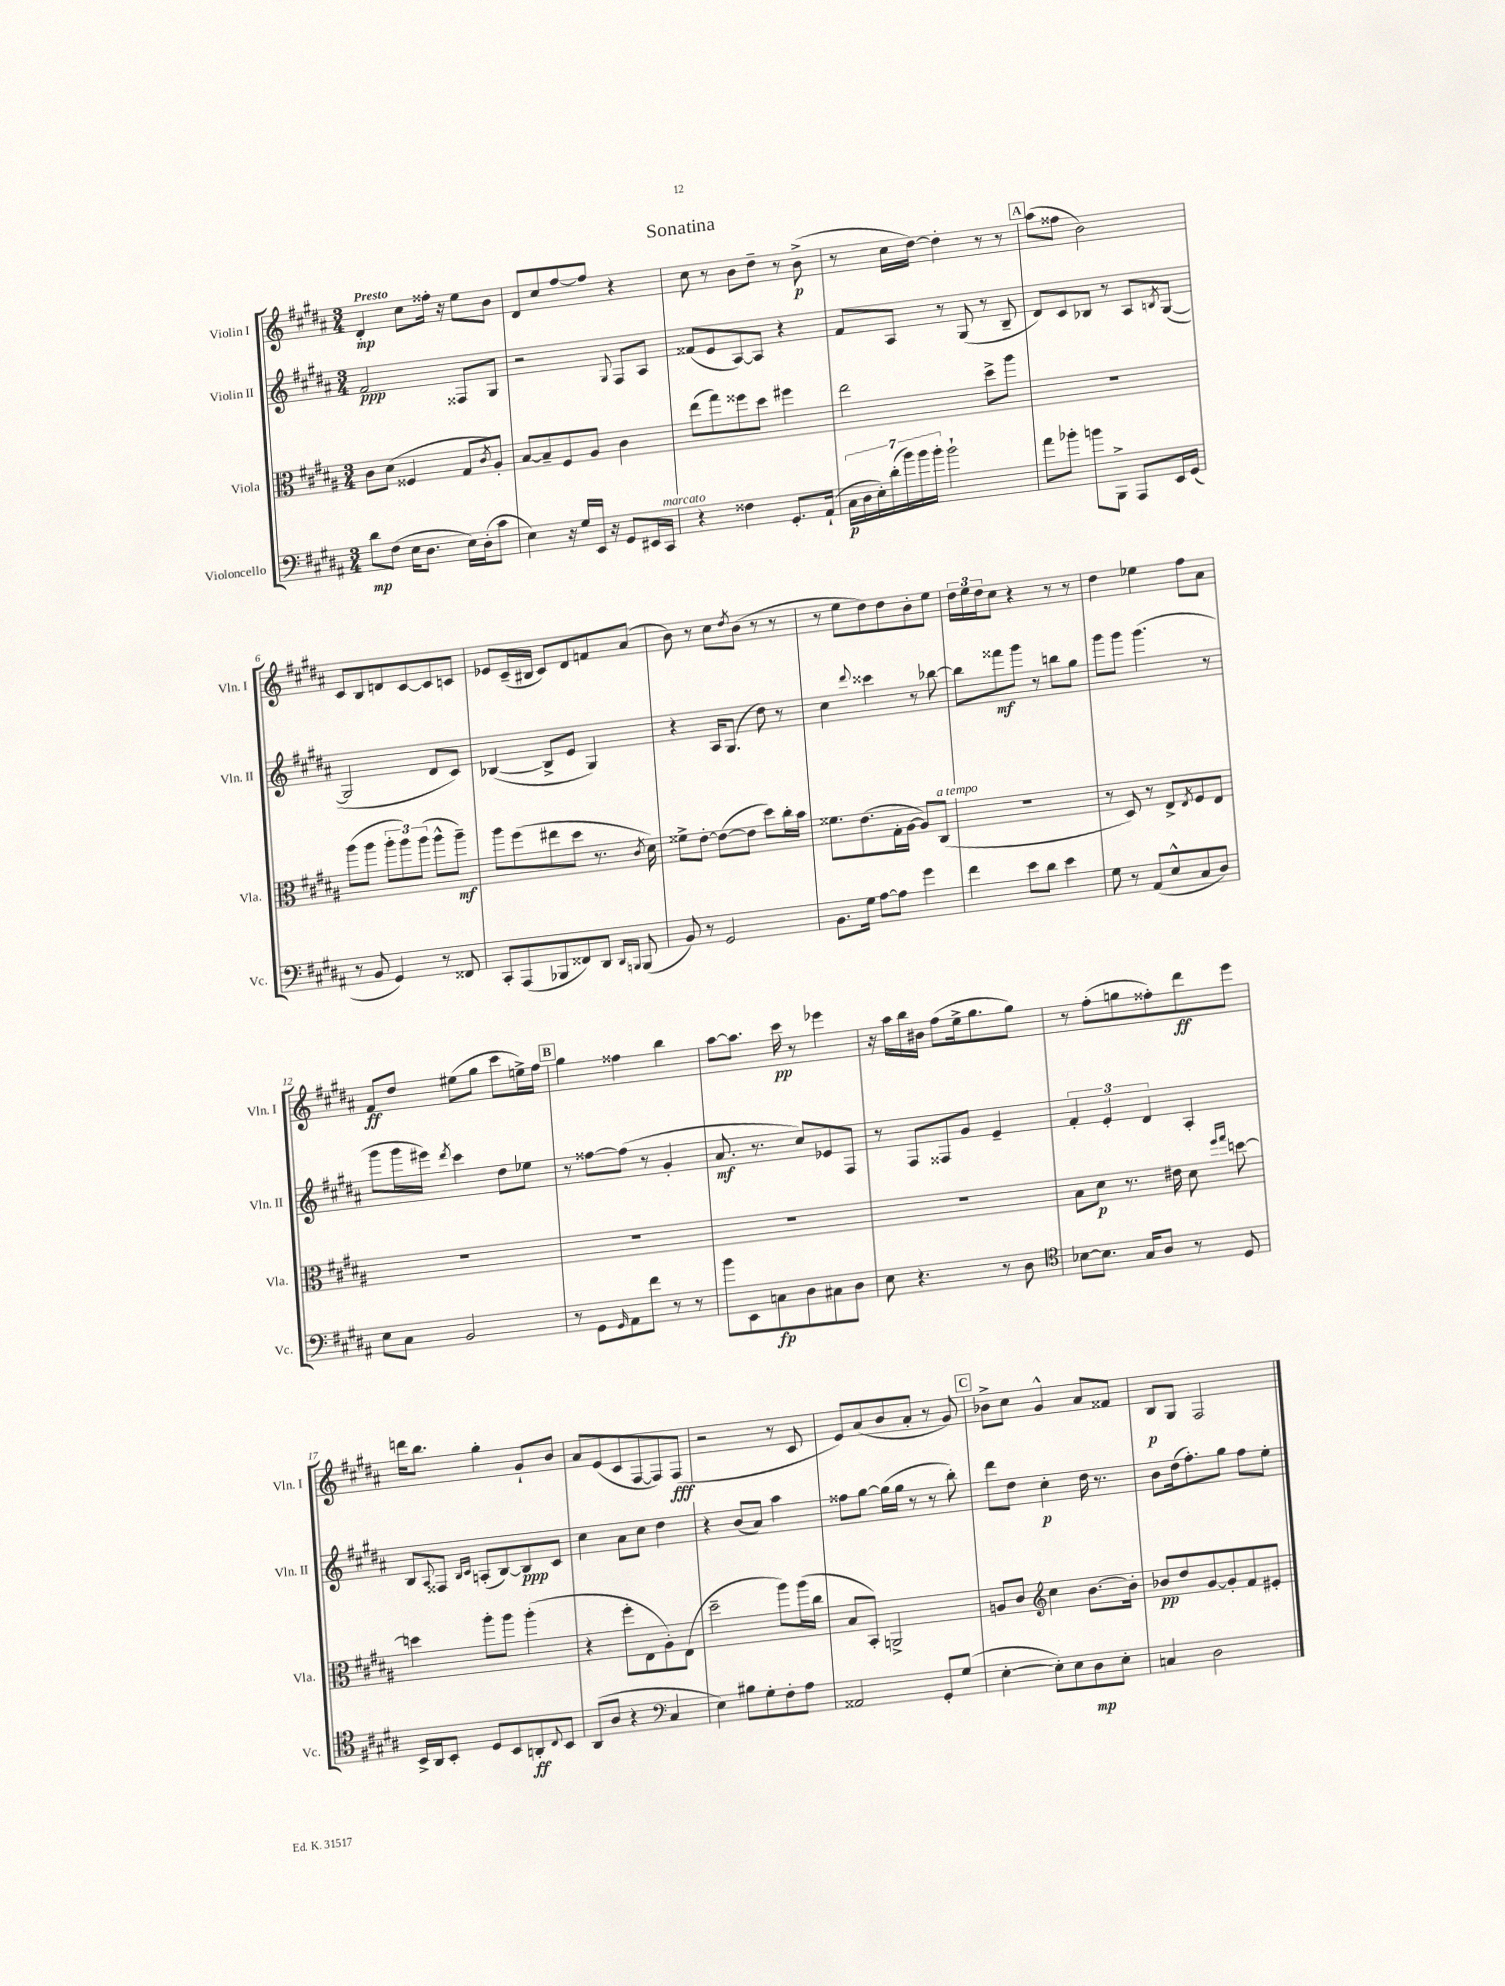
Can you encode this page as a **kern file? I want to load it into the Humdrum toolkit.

**kern	**dynam	**kern	**dynam	**kern	**dynam	**kern	**dynam
*part4	*part4	*part3	*part3	*part2	*part2	*part1	*part1
*staff4	*staff4	*staff3	*staff3	*staff2	*staff2	*staff1	*staff1
*I"Violoncello	*	*I"Viola	*	*I"Violin II	*	*I"Violin I	*
*I'Vc.	*	*I'Vla.	*	*I'Vln. II	*	*I'Vln. I	*
*clefF4	*	*clefC3	*	*clefG2	*	*clefG2	*
*k[f#c#g#d#a#]	*	*k[f#c#g#d#a#]	*	*k[f#c#g#d#a#]	*	*k[f#c#g#d#a#]	*
*M3/4	*	*M3/4	*	*M3/4	*	*M3/4	*
=1	=1	=1	=1	=1	=1	=1	=1
!	!	!	!	!	!	!LO:TX:a:B:t=Presto	!
8d#\L	mp	8c#\L	.	2f#/	ppp	4d#'/	mp
(8F#\J	.	(8d#\J	.	.	.	.	.
16E\KL	.	4F##X/	.	.	.	8cc#\L	.
8.D#\J	.	.	.	.	.	.	.
.	.	.	.	.	.	16ff##X'\Jk	.
.	.	.	.	.	.	16r	.
16E\LL)	.	8G#/L	.	8F##X/L	.	8ee\L	.
(16D#'\J	.	.	.	.	.	.	.
.	.	8qc#/	.	.	.	.	.
8c#\J	.	8A#'/J)	.	8G#/J	.	8b\J	.
=2	=2	=2	=2	=2	=2	=2	=2
4E\)	.	[8B/L	.	2r	.	8d#/L	.
.	.	8B~/]	.	.	.	8cc#/	.
16r	.	8F#/	.	.	.	[8ff#/	.
16G#/LL	.	.	.	.	.	.	.
16EE/JJ	.	8A#/J	.	.	.	8ff#/J]	.
16r	.	.	.	.	.	.	.
.	.	.	.	8qqG#/	.	.	.
8GG#/L	.	4c#\	.	8F#/L	.	4r	.
16EE#X/L	.	.	.	8A#/J	.	.	.
!LO:TX:a:i:t=marcato	!	!	!	!	!	!	!
16CC#/JJ	.	.	.	.	.	.	.
=3	=3	=3	=3	=3	=3	=3	=3
4r	.	(8ee\L	.	(8f##X/L	.	8cc#\	.
.	.	8gg#\)	.	8e/	.	8r	.
4F##X\	.	8ff##X\	.	[8A#/)	.	8b\L	.
.	.	8dd#\J	.	8A#/J]	.	8dd#~\J	.
8.GG#'/L	.	4ff#X\	.	4r	.	8r	.
.	.	.	.	.	.	(8b^\	p
(16AA#`/Jk	.	.	.	.	.	.	.
=4	=4	=4	=4	=4	=4	=4	=4
28C#\LL	p	2ee\	.	8f#/L	.	8r	.
28D#\	.	.	.	.	.	.	.
28E'\)	.	.	.	.	.	.	.
(28d#'\	.	.	.	.	.	.	.
.	.	.	.	8A#/J	.	16cc#\LL	.
28b\)	.	.	.	.	.	.	.
28b\	.	.	.	.	.	.	.
.	.	.	.	.	.	[16dd#\JJ)	.
28b'\JJ	.	.	.	.	.	.	.
2b`\	.	.	.	8r	.	4dd#'\]	.
.	.	.	.	(8G#/	.	.	.
.	.	8dd#^\L	.	8r	.	8r	.
.	.	8aa#\J	.	8B~/	.	8r	.
!!LO:REH:place=s1:t=A
=5	=5	=5	=5	=5	=5	=5	=5
8a#\L	.	2.r	.	8d#/L)	.	(8aa#\L	.
8b-X'\J	.	.	.	8c#/	.	8ff##X\J	.
8bn\L	.	.	.	8B-X/J	.	2b\)	.
8BBB^\J	.	.	.	8r	.	.	.
8AAA#/L	.	.	.	8A#/L	.	.	.
.	.	.	.	8qBn/	.	.	.
16EE/L	.	.	.	([8G#/J	.	.	.
(16GG#/JJ	.	.	.	.	.	.	.
!!LO:LB:g=z
=6	=6	=6	=6	=6	=6	=6	=6
8r	.	(8aa#\L	.	2G#/]	.	8c#/L	.
8BB/	.	8aa#\J	.	.	.	8B/	.
4GG#/)	.	12aa#'\L	.	.	.	8dn/	.
.	.	12aa#\)	.	.	.	.	.
.	.	.	.	.	.	[8c#/	.
.	.	(12aa#\J	.	.	.	.	.
8r	.	8aa#^^\L	.	8d#/L	.	8c#/]	.
8FF##X/	.	8aa#~\J)	mf	8c#/J)	.	8cn/J	.
=7	=7	=7	=7	=7	=7	=7	=7
8CC#'/L	.	8aa#\L	.	([4B-X/	.	8e-X/L	.
(8AAA#/	.	(8ff#\	.	.	.	(16c#~/L	.
.	.	.	.	.	.	16B#X/JJ	.
8BBB-X/	.	8ee#X\	.	8B-^/L]	.	8c#/L)	.
8FF##X/)	.	8dd#\J	.	8e/J	.	8d#/	.
8DD#/J	.	8.r	.	4G#/)	.	8fn/	.
16qqDD#/LL	.	.	.	.	.	.	.
16qqBBBn/JJ	.	.	.	.	.	.	.
(8BBB/	.	.	.	.	.	(8a#/J	.
.	.	8qc#/	.	.	.	.	.
.	.	16d#\)	.	.	.	.	.
=8	=8	=8	=8	=8	=8	=8	=8
8BB/)	.	8f##X^\L	.	4r	.	8b\)	.
8r	.	[8e'\J	.	.	.	8r	.
2GG#/	.	(8e\L_	.	16A#/KL	.	8cc#\L	.
.	.	.	.	(8.G#/J	.	.	.
.	.	.	.	.	.	8qdd#/	.
.	.	8e\J]	.	.	.	(8b\J	.
.	.	8dd#\L)	.	8dd#\)	.	8r	.
.	.	16cc#'\L	.	8r	.	8r	.
.	.	16b\JJ	.	.	.	.	.
=9	=9	=9	=9	=9	=9	=9	=9
8.BB\L	.	8.f##X\L	.	4cc#\	.	8r	.
.	.	.	.	.	.	8ee\L	.
16G#\Jk	.	(8.e\	.	.	.	.	.
.	.	.	.	8qqddd#/	.	.	.
[8A#\L	.	.	.	4ccc##X\	.	8dd#\)	.
8A#\J]	.	16G#'\L	.	.	.	8dd#\	.
.	.	[16A#\JJ	.	.	.	.	.
4g#\	.	8A#/L])	.	8r	.	8b'\	.
!	!	!LO:TX:a:i:t=a tempo	!	!	!	!	!
.	.	(8C#/J	.	[8bb-X\	.	8ee\J	.
=10	=10	=10	=10	=10	=10	=10	=10
4f#\	.	2.r	.	8bb-\L]	.	24dd#\LL	.
.	.	.	.	.	.	24ee\	.
.	.	.	.	.	.	24dd#\J	.
.	.	.	.	8fff##X\	mf	8cc#\J	.
8e\L	.	.	.	8ggg#\J	.	4r	.
8d#\J	.	.	.	8r	.	.	.
4e\	.	.	.	8bbn\L	.	8r	.
.	.	.	.	8gg#\J	.	8r	.
=11	=11	=11	=11	=11	=11	=11	=11
8G#\	.	8r	.	8ggg#\L	.	4dd#\	.
8r	.	8D#/)	.	8ggg#\J	.	.	.
(8AA#/L	.	8r	.	(4.ggg#\	.	4ee-X\	.
8E^^/	.	8E^/L	.	.	.	.	.
.	.	8qE/	.	.	.	.	.
8C#/	.	8F#/	.	.	.	8ff#\L	.
8D#/J)	.	8E/J	.	8r	.	8a#\J	.
!!LO:LB:g=z
=12	=12	=12	=12	=12	=12	=12	=12
8E\L	.	2.r	.	8ggg#\L	.	8f#/L	ff
8C#\J	.	.	.	16ggg#\L	.	8dd#/J	.
.	.	.	.	16eee#X\JJ)	.	.	.
.	.	.	.	8qddd#/	.	.	.
2BB/	.	.	.	4ccc#\	.	(8ee#X\L	.
.	.	.	.	.	.	8gg#\J	.
.	.	.	.	8dd#\L	.	8ccc#\L	.
.	.	.	.	8ee-X\J	.	16een^\L)	.
.	.	.	.	.	.	16ff#\JJ	.
!!LO:REH:place=s1:t=B
=13	=13	=13	=13	=13	=13	=13	=13
8r	.	2.r	.	8r	.	4gg#\	.
8GG#\L	.	.	.	[8ff##X\L	.	.	.
16qqGG#/	.	.	.	.	.	.	.
8AA#\	.	.	.	(8ff##\J]	.	4ff##X\	.
8f#\J	.	.	.	8r	.	.	.
8r	.	.	.	4g#'/	.	4bb\	.
8r	.	.	.	.	.	.	.
=14	=14	=14	=14	=14	=14	=14	=14
8b\L	.	2.r	.	8.a#/	mf	[8aa#\L	.
8EE\	.	.	.	.	.	8.aa#\J]	.
.	.	.	.	8.r	.	.	.
8Cn\	fp	.	.	.	.	.	.
.	.	.	.	.	.	16ccc#\	pp
8D#\	.	.	.	8cc#/L)	.	8r	.
8C#X\	.	.	.	8e-X/	.	4eee-X\	.
8D#\J	.	.	.	8F#/J	.	.	.
=15	=15	=15	=15	=15	=15	=15	=15
8E\	.	2.r	.	8r	.	16r	.
.	.	.	.	.	.	16aa#\LL	.
4.r	.	.	.	8F#/L	.	16bb\	.
.	.	.	.	.	.	16b#X\JJ	.
.	.	.	.	8F##X/	.	(8ff#\L	.
.	.	.	.	8g#/J	.	16ee^\k	.
.	.	.	.	.	.	8.gg#\	.
8r	.	.	.	4e~/	.	.	.
8D#\	.	.	.	.	.	8gg#\J)	.
=16	=16	=16	=16	=16	=16	=16	=16
*clefC4	*	*	*	*	*	*	*
[8B-X\L	.	8B\L	.	6f#'/	.	8r	.
8.B-\J]	.	8d#\J	p	.	.	(8ff#'\L	.
.	.	.	.	6e'/	.	.	.
.	.	8.r	.	.	.	8ggn\	.
16G#/KL	.	.	.	.	.	.	.
.	.	.	.	6d#/	.	.	.
8A#/J	.	.	.	.	.	8ff##X'\)	.
.	.	16e#X\	.	.	.	.	.
8r	.	8d#\	.	4A#'/	.	8ddd#\	ff
.	.	16qqff#/LL	.	.	.	.	.
.	.	16qqgg#/JJ	.	.	.	.	.
8D#/	.	[8ddn\	.	.	.	8eee\J	.
!!LO:LB:g=z
=17	=17	=17	=17	=17	=17	=17	=17
16BB^/LL	.	4ddn\]	.	8B/L	.	16dddn\KL	.
16AA#/J	.	.	.	.	.	8.bb\J	.
.	.	.	.	8qqA#/	.	.	.
8BB'/J	.	.	.	8F##X/J	.	.	.
.	.	.	.	16qqB/LL	.	.	.
.	.	.	.	16qqc#/JJ	.	.	.
8D#/L	.	8aa#'\L	.	(8An'/L	.	4gg#'\	.
8BB/	.	8aa#\J	.	[8B/)	.	.	.
8AAn'/	ff	(4aa#'\	.	8B/]	ppp	8g#`/L	.
8qqC#/	.	.	.	.	.	.	.
8BB/J	.	.	.	8c#/J	.	8b/J	.
=18	=18	=18	=18	=18	=18	=18	=18
(8AA#/L	.	4r	.	4cc#\	.	8a#/L	.
8A#/J	.	.	.	.	.	(8e/	.
4r	.	8ff#'\L	.	8a#\L	.	8c#/	.
.	.	8E\	.	8cc#\J	.	[8F#/	.
*clefF4	*	*	*	*	*	*	*
4C#/	.	8A#'\)	.	4dd#\	.	8F#/])	.
.	.	(8E\J	.	.	.	(8F#/J	fff
=19	=19	=19	=19	=19	=19	=19	=19
4E\)	.	2dd#~\	.	4r	.	2r	.
8B#X\L	.	.	.	(8b/L	.	.	.
8G#'\	.	.	.	8a#/J)	.	.	.
8F#'\	.	8aa#\L)	.	4aa#\	.	8r	.
8A#\J	.	(16aa#\L	.	.	.	8c#/	.
.	.	16cc#\JJ	.	.	.	.	.
=20	=20	=20	=20	=20	=20	=20	=20
2AA##X/	.	8B/L	.	8ff##X\L	.	8e/L)	.
.	.	8BB'/J)	.	[8gg#\J	.	(8a#/	.
.	.	2AAn^/	.	(16gg#\LL]	.	8b/	.
.	.	.	.	16gg#\JJ	.	.	.
.	.	.	.	8r	.	8a#'/J	.
8GG#'/L	.	.	.	8r	.	8r	.
(8G#/J	.	.	.	8bb'\)	.	8g#/)	.
!!LO:REH:place=s1:t=C
=21	=21	=21	=21	=21	=21	=21	=21
[4E'\	.	8An/L	.	8ddd#\L	.	8b-X^\L	.
.	.	8c#/J	.	8dd#\J	.	8cc#\J	.
*	*	*clefG2	*	*	*	*	*
8E'\L])	.	4cc#\	.	4cc#'\	p	4g#^^/	.
8E\	.	.	.	.	.	.	.
8D#\	mp	[8.b\L	.	16dd#\	.	8a#/L	.
.	.	.	.	8.r	.	.	.
8E'\J	.	.	.	.	.	8f##X/J	.
.	.	16b'\Jk]	.	.	.	.	.
=22	=22	=22	=22	=22	=22	=22	=22
4Cn/	.	8b-X/L	pp	8b\L	.	8B/L	p
.	.	8dd#/	.	(16dd#\k	.	8G#/J	.
.	.	.	.	8.ff#'\)	.	.	.
2D#\	.	[8g#/	.	.	.	2F#/	.
.	.	8g#'/]	.	8gg#\J	.	.	.
.	.	8f#/	.	8ff#\L	.	.	.
.	.	8e#X'/J	.	8ee'\J	.	.	.
==	==	==	==	==	==	==	==
*-	*-	*-	*-	*-	*-	*-	*-
